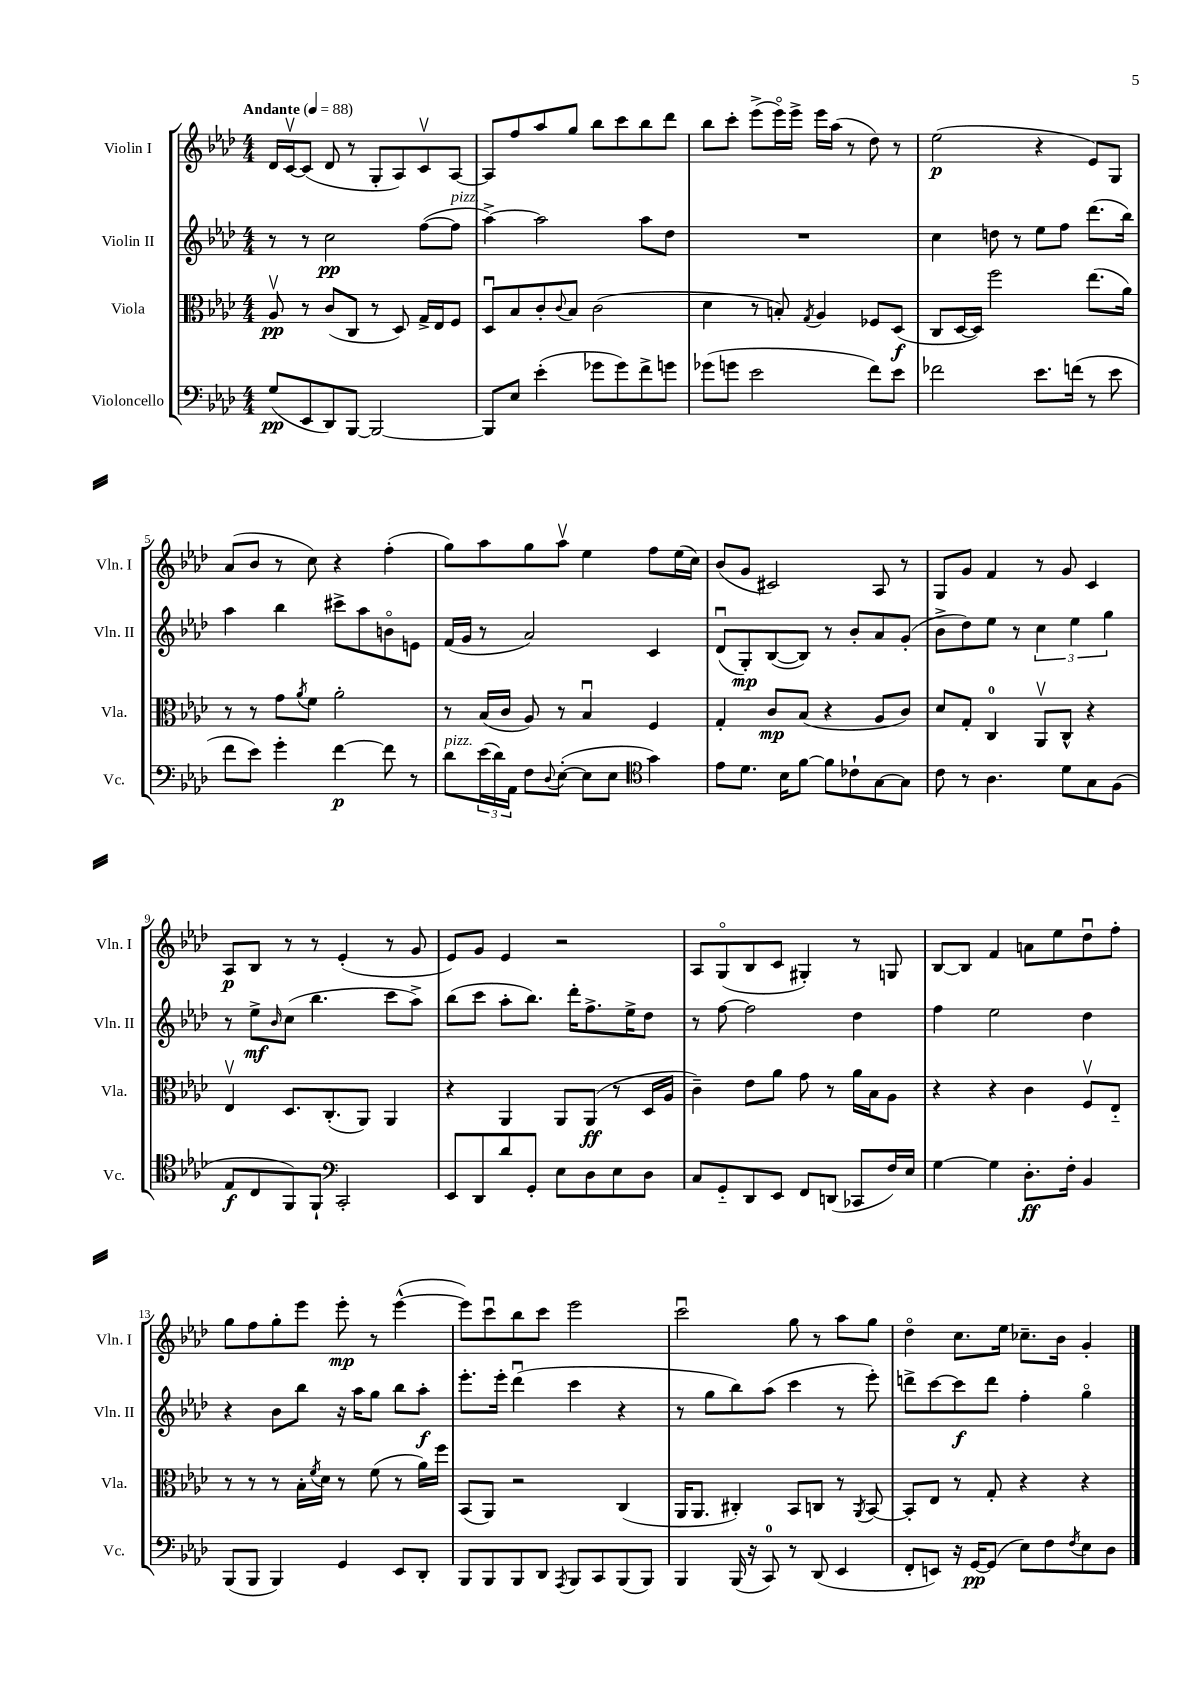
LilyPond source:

<<
\new StaffGroup <<
\new Staff = "s0" \with { instrumentName = "Violin I" shortInstrumentName = "Vln. I" } {
    \clef treble \key aes \major \numericTimeSignature \time 4/4 \tempo "Andante" 4 = 88
    des'16 c'16~\upbow c'8( des'8 r8 g8-. aes8) c'8\upbow aes8~ |
    aes8 f''8 aes''8 g''8 bes''8 c'''8 bes''8 des'''8 |
    bes''8 c'''8-. ees'''8->( ees'''16\flageolet) ees'''16-> ees'''16 aes''16( r8 des''8) r8 |
    ees''2\p( r4 ees'8) g8 |
    aes'8( bes'8 r8 c''8) r4 f''4-.( |
    g''8) aes''8 g''8 aes''8\upbow ees''4 f''8 ees''16( c''16) |
    bes'8( g'8 cis'2) aes8 r8 |
    g8 g'8 f'4 r8 g'8 c'4 |
    aes8\p bes8 r8 r8 ees'4-.( r8 g'8 |
    ees'8) g'8 ees'4 r2 |
    aes8 g8\flageolet( bes8 c'8 gis4-.) r8 g8 |
    bes8~ bes8 f'4 a'8 ees''8 des''8\downbow f''8-. |
    g''8 f''8 g''8-. ees'''8 ees'''8-.\mp r8 ees'''4~-^( |
    ees'''8) c'''8\downbow bes''8 c'''8 ees'''2 |
    c'''2\downbow g''8 r8 aes''8 g''8 |
    des''4\flageolet c''8. ees''16 ces''8.-- bes'16 g'4-. \bar "|." |
}
\new Staff = "s1" \with { instrumentName = "Violin II" shortInstrumentName = "Vln. II" } {
    \clef treble \key aes \major \numericTimeSignature \time 4/4
    r8 r8 c''2\pp f''8~( f''8^\markup { \italic "pizz." } |
    aes''4~->) aes''2 aes''8 des''8 |
    R1 |
    c''4 d''8 r8 ees''8 f''8 des'''8.( bes''16) |
    aes''4 bes''4 cis'''8-> aes''8 b'8\flageolet e'8 |
    f'16( g'16 r8 aes'2) c'4 |
    des'8\downbow( g8-.\mp) bes8~( bes8) r8 bes'8-. aes'8 g'8-.( |
    bes'8-> des''8) ees''8 r8 \tuplet 3/2 { c''4 ees''4 g''4 } |
    r8 ees''8->\mf \grace { bes'16 } c''8( bes''4. c'''8 aes''8->) |
    bes''8( c'''8 aes''8-. bes''8.) des'''16-. f''8.-> ees''16-> des''8 |
    r8 f''8~ f''2 des''4 |
    f''4 ees''2 des''4 |
    r4 bes'8 bes''8 r16 aes''16 g''8 bes''8 aes''8-.\f |
    ees'''8.-. ees'''16-. des'''4\downbow( c'''4 r4 |
    r8 g''8 bes''8) aes''8( c'''4 r8 ees'''8-.) |
    d'''8-> c'''8~ c'''8\f d'''8 f''4-. g''4\flageolet \bar "|." |
}
\new Staff = "s2" \with { instrumentName = "Viola" shortInstrumentName = "Vla." } {
    \clef alto \key aes \major \numericTimeSignature \time 4/4
    aes8\upbow\pp r8 c'8( c8 r8 des8) g16-> ees16 f8 |
    des8\downbow bes8 c'8-. \appoggiatura { c'8 } bes8 c'2( |
    des'4 r8 b8-.) \acciaccatura { g8 } aes4 fes8 des8\f( |
    c8 des16~ des16) f''2 ees''8.( aes'16) |
    r8 r8 g'8 \acciaccatura { aes'8 } f'8 aes'2-. |
    r8 bes16( c'16 aes8) r8 bes4\downbow f4 |
    g4-. c'8\mp bes8( r4 aes8 c'8) |
    des'8 g8-. c4-0 aes,8\upbow c8-^ r4 |
    ees4\upbow des8. c8.-.( aes,8) aes,4 |
    r4 aes,4 aes,8 aes,8\ff( r8 des16 aes16 |
    c'4--) ees'8 aes'8 g'8 r8 aes'16 bes16 aes8 |
    r4 r4 c'4 f8\upbow ees8-_ |
    r8 r8 r8 bes16-. \acciaccatura { f'8 } des'16 r8 f'8( r8 aes'16) f''16 |
    bes,8( aes,8) r2 c4( |
    aes,16 aes,8. cis4-.) bes,8 c8 r8 \acciaccatura { aes,8 } bes,8~ |
    bes,8-. ees8 r8 g8-. r4 r4 \bar "|." |
}
\new Staff = "s3" \with { instrumentName = "Violoncello" shortInstrumentName = "Vc." } {
    \clef bass \key aes \major \numericTimeSignature \time 4/4
    g8\pp( ees,8 des,8) bes,,8~ bes,,2~ |
    bes,,8 ees8 ees'4-.( ges'8 ges'8) f'8-> g'8 |
    ges'8( g'8 ees'2 f'8) ees'8 |
    fes'2 ees'8. f'16( r8 ees'8 |
    f'8 ees'8) g'4-. f'4~\p f'8 r8 |
    des'8^\markup { \italic "pizz." } \tuplet 3/2 { ees'16( des'16) aes,16 } f8 \appoggiatura { des8 } ees8~-.( ees8 ees8 \clef tenor g'4) |
    ees'8 des'8. bes16 f'8~ f'8 ces'8-! g8~ g8 |
    c'8 r8 aes4. des'8 g8 f8( |
    ees8\f c8 f,8) f,8-! \clef bass c,2-. |
    ees,8 des,8 des'8 g,8-. ees8 des8 ees8 des8 |
    c8 g,8-_ des,8 ees,8 f,8 d,8( ces,8 f16) ees16 |
    g4~ g4 des8.-.\ff f16-. bes,4 |
    bes,,8( bes,,8 bes,,4) g,4 ees,8 des,8-. |
    bes,,8 bes,,8 bes,,8 des,8 \acciaccatura { aes,,8 } bes,,8 c,8 bes,,8( bes,,8) |
    bes,,4 bes,,16( r16 c,8-0) r8 des,8( ees,4 |
    f,8-. e,8) r16 g,16~\pp g,8( ees8) f8 \acciaccatura { f8 } ees8 des8 \bar "|." |
}
>>
>>
